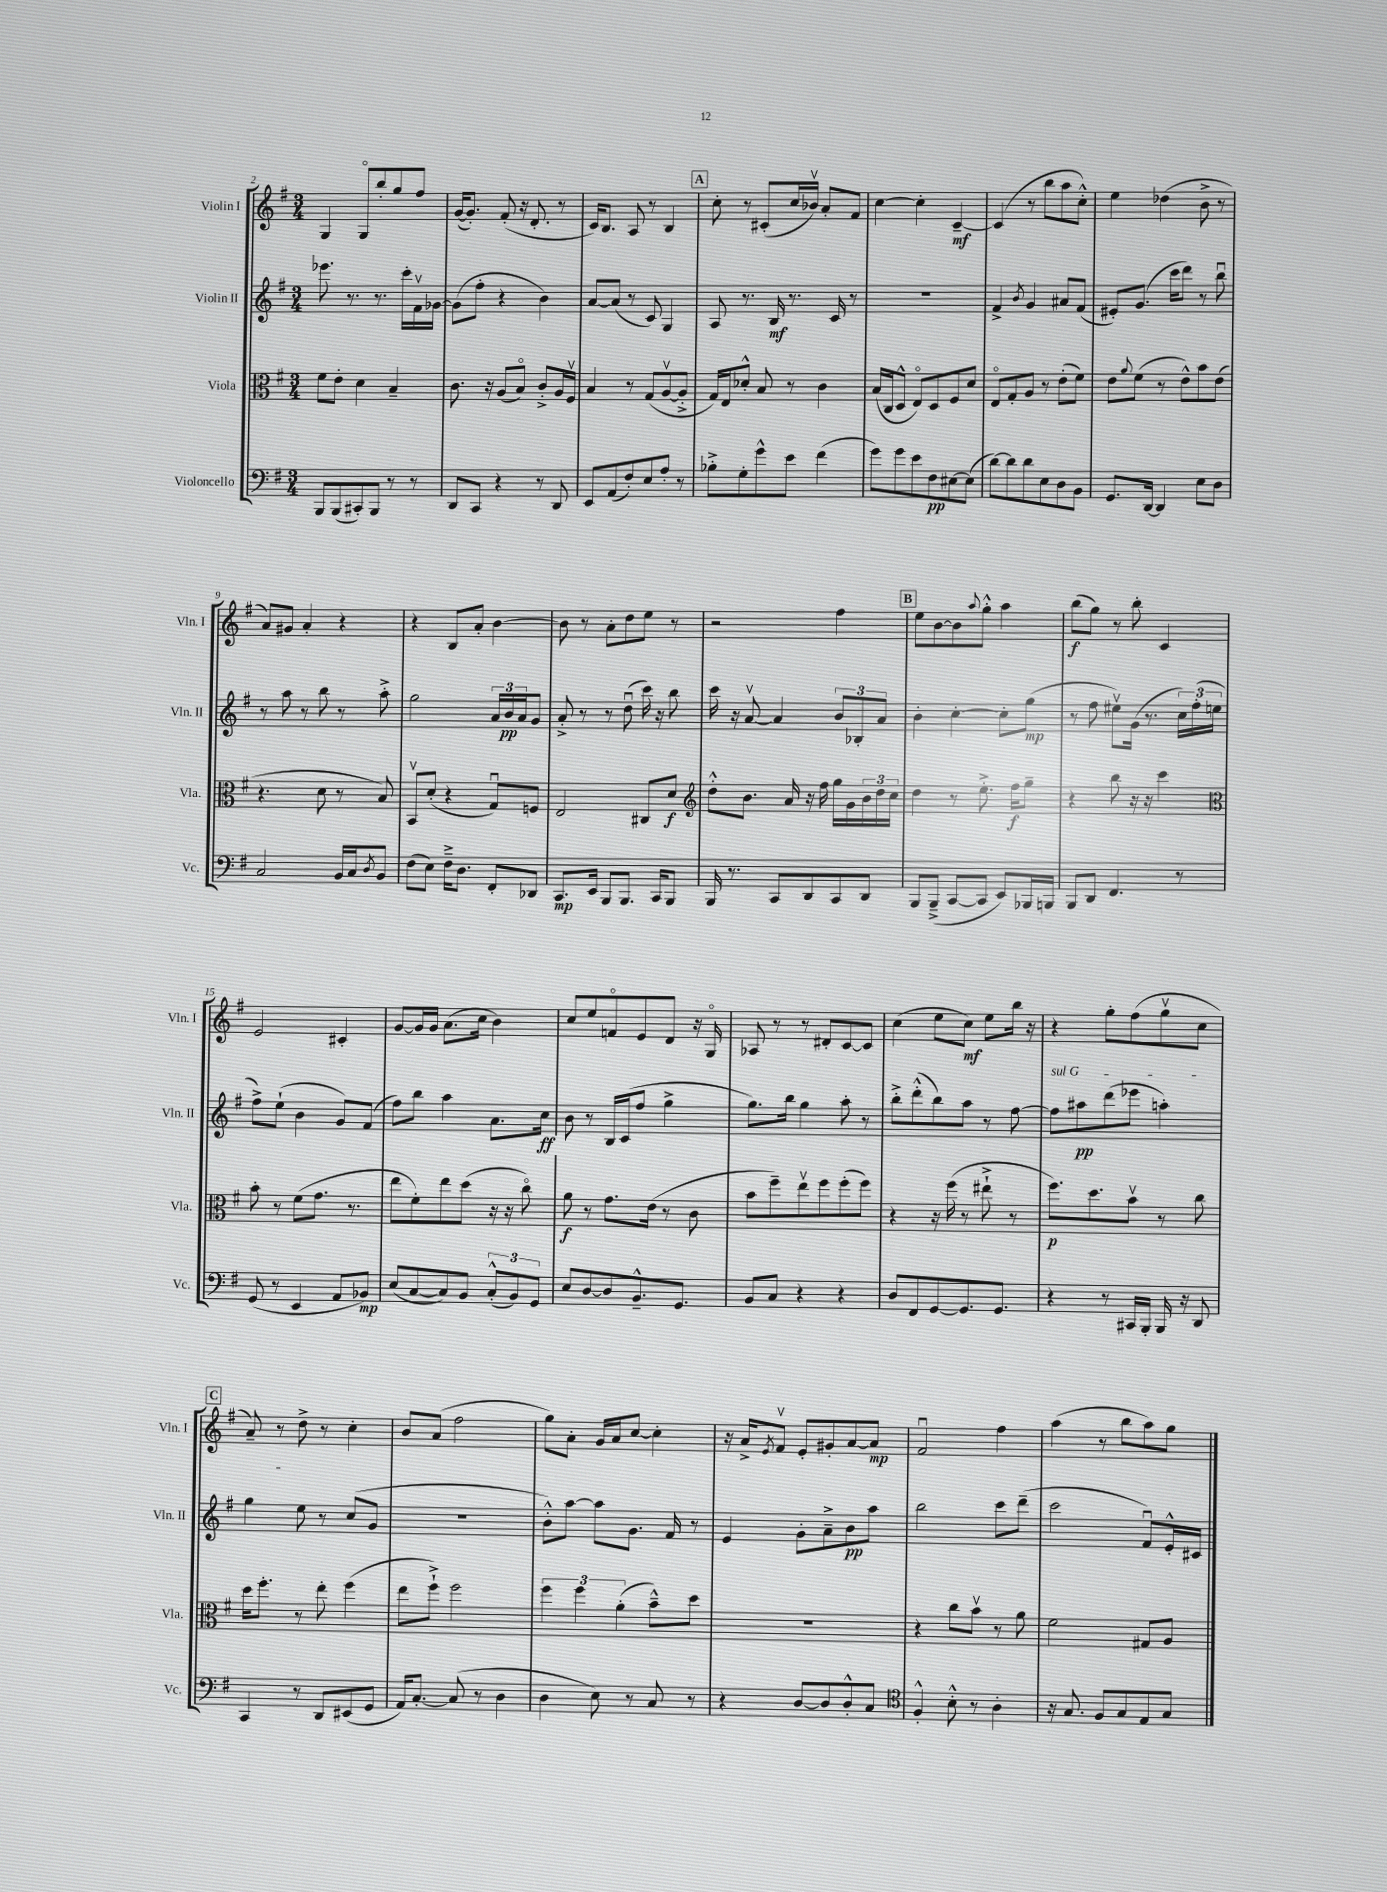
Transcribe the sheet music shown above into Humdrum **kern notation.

**kern	**kern	**kern	**kern
*staff4	*staff3	*staff2	*staff1
*clefF4	*clefC3	*clefG2	*clefG2
*k[f#]	*k[f#]	*k[f#]	*k[f#]
*M3/4	*M3/4	*M3/4	*M3/4
8BBB/L	8f#\L	8.eee-\	4G/
(8BBB/	8e'\J	.	.
.	.	8.r	.
8CC#'/)	4d\	.	8Go/L
8BBB/J	.	8.r	8bb'/
8r	4B~/	.	8gg/
.	.	16ccc'\LL	.
8r	.	16f#v\	8ff#/J
.	.	[16g-\JJ	.
=	=	=	=
8DD/L	8.c\	(8g-\]L	([16g/LK
.	.	.	8.g'/]J)
8CC/J	.	8ff#'\J	.
.	16r	.	.
4r	(8A/L	4r	(8f#'/
.	8Bo/J)	.	16r
.	.	.	8.d'/
8r	8c'^/L	4b\)	.
8DD/	16A/L	.	8r
.	16F#v/JJ	.	.
=	=	=	=
8EE/L	4B/	[8a/L	16c/LK)
.	.	.	8.B/J
(8AA/	.	(8a/]J	.
8F#'/)	8r	8r	8A/
8E/	(8G/L	8c/)	8r
8A'/J	[8Av/	4G/	4B/
8r	8A'^/]J	.	.
=	=	=	=
8B-'^\L	16G/LL)	8A/	8cc'\
.	16E/J	.	.
8G'\	8d-'^^/J	8.r	8r
8g^^\	8B/	.	(8c#'/L
.	.	16B/	.
8e\J	8r	8.r	16cc/L
.	.	.	16b-v/JJ)
(4f#\	4c\	.	8a'/L
.	.	16c/	.
.	.	8r	8f#/J
=	=	=	=
8g\L)	(16B/LL	2.r	[4cc\
.	16C/J	.	.
8g\	8D^^/J	.	.
8e\	8Eo/L)	.	4cc'\]
8F#\	8D/	.	.
[8E#\	8F#/	.	[4c~/
(8E#\]J	8d/J	.	.
=	=	=	=
[8d\L)	8Eo/L	4f#^/	(4c/]
8d\]	8G'/	.	.
.	.	8qb/	.
8d\	8A/J	4g/	8r
8E\	8r	.	8bb\L
8D\	(8e'\L	8a#/L	8aa\
8BB\J	8f#\J)	(8f#/J	8cc'^^\J)
=	=	=	=
8.GG/L	8e\L	8e#'/L)	4ee\
.	8qqa/	.	.
.	(8f#\J	(8.g/J	.
[16DD/Jk	.	.	.
4DD/]	8r	.	(4dd-\
.	.	16ccc\LK	.
.	8e^^\L)	8ddd\J)	.
8E\L	8b\	8r	8b^\
8D\J	(8e\J	8bbu\	8r
=	=	=	=
2C/	4.r	8r	8a/L)
.	.	8aa\	8g#/J
.	.	8r	4a'/
.	8d\	8bb\	.
16BB/LL	8r	8r	4r
16C/J	.	.	.
8qD/	.	.	.
8BB/J	8B/)	8aa'^\	.
=	=	=	=
(8F#\L	8BBv/L	2gg\	4r
8E\J)	(8d'/J	.	.
16F#~^\LK	4r	.	8B/L
8.D\J	.	.	.
.	.	.	8a'/J
8FF#'/L	8Gu/L)	24a/LL	[4b\
.	.	24b/	.
.	.	24a/J	.
8DD-/J	8F/J	8g/J	.
=	=	=	=
8.CC/L	2E/	8a'^/	8b\]
.	.	8r	8r
16EE/Jk	.	.	.
8BBB/L	.	8r	8a'\L
8.BBB/J	.	(8ddu\	8dd\
.	8C#/L	16ccc\)	8ee\J
16CC/LK	.	16r	.
8BBB/J	8d/J	8bb\	8r
=	=	=	=
*	*clefG2	*	*
16BBB/	8dd'^^\L	16ccc\	2r
8.r	.	16r	.
.	8.b\J	[8av/	.
8CC/L	.	4a/]	.
.	16a/	.	.
8DD/	16r	.	.
.	16ff#\	.	.
8CC/	16gg\LL	12b/L	4ff#\
.	16g\	.	.
.	.	12B-'/	.
8DD/J	24b\	.	.
.	24dd\	12a/J	.
.	24cc\JJ	.	.
=	=	=	=
8BBB/L	4dd\	4b'\	8ee\L
(8BBB~^/J	.	.	[8b\
[8CC/L	8r	[4cc'\	8b\]
.	.	.	8qqaa/
8CC/]J	8.ee'^\	.	8gg'^^\J
8EE/L)	.	8cc'\]L	4aa\
.	16ff#\LK	.	.
16BBB-/L	8gg~\J	(8gg\J	.
16BBB/JJ	.	.	.
=	=	=	=
8BBB/L	4r	8r	(8bb\L
8DD/J	.	8ff#\	8gg\J)
4.FF#/	8bb\	8ee#v\L)	8r
.	16r	(16g\Jk	8bb'\
.	16r	8.r	.
.	4ccc\	.	4c/
8r	.	24cc\LL)	.
.	.	(24ff#'\	.
.	.	24ee\JJ	.
=	=	=	=
*	*clefC3	*	*
(8GG/	8b'\	8ff#^\L)	2e/
8r	8r	(8ee`\J	.
4EE/	(8f#\L	4b\	.
.	8.g\J	.	.
8AA/L	.	8g/L)	4c#'/
.	8.r	.	.
8BB-/J)	.	(8f#/J	.
=	=	=	=
(8E/L	8ee\L	8ff#\L)	[8g/L
[8C/	8f#'\)	8bb\J	16g/]L
.	.	.	16g/JJ
8C/])	8ee\	4aa\	(8.a\L
8BB/J	(8dd\J	.	.
.	.	.	16cc\Jk
(12C'^^/L	16r	8.a\L	4b\)
.	16r	.	.
12BB/)	.	.	.
.	8cco\)	.	.
12GG/J	.	.	.
.	.	16cc\Jk	.
=	=	=	=
8E/L	8a\	8b\	8cc/L
[8D/	8r	8r	8ee/
8D/]	8.g\L	16B/LL	8fo/
.	.	(16c/J	.
8.BB~^^/	.	8ff#/J	8e/
.	(16e\Jk	.	.
.	8r	4gg^\	8d/J
8.GG/J	.	.	.
.	8c\	.	16r
.	.	.	16Go/
=	=	=	=
8BB/L	8b\L	8.gg\L)	8A-/
8C/J	8ff#~\)	.	8r
.	.	16bb\Jk	.
4r	8eev\	4gg\	8r
.	8ff#\	.	8d#'/L
4r	(8ff#'\	8aa'\	[8c/
.	8ff#\J)	8r	8c/]J
=	=	=	=
8D/L	4r	8bb'^\L	(4cc\
8FF#/	.	(8ddd'^^\	.
[8GG/	16r	8bb\)	8ee\L
.	(16ff#\	.	.
8.GG/]	8r	8aa\J	8cc\J)
.	8ee#`^\	8r	8ee\L
8.GG/J	.	.	.
.	8r	[8ff#\	16bb\Jk
.	.	.	16r
=	=	=	=
4r	8.ff#\L)	8ff#\]L	4r
.	.	8aa#\	.
.	8.dd\	.	.
8r	.	(8ddd\	8gg'\L
16CC#/LL	8bv\J	8eee-\J	(8ff#\
16BBB'/JJ	.	.	.
16BBB/	8r	4aa'\)	8ggv\
16r	.	.	.
8DD/	8cc\	.	8cc\J
=	=	=	=
4CC/	16dd\LK	4gg\	8a~/)
.	8.ff#'\J	.	.
.	.	.	8r
8r	8r	8ee\	8dd^\
8DD/L	8ee'\	8r	8r
(8EE#/	(4ff#\	(8cc/L	4cc'\
8GG/J	.	8g/J	.
=	=	=	=
16AA/LK)	8ee\L	2.r	8b/L
[8.C'/J	.	.	.
.	8ff#`^\J)	.	(8a/J
(8C/]	2ff#\	.	2ff#\
8r	.	.	.
4D\	.	.	.
=	=	=	=
4D\	6ff#\	8b'^^\L)	8gg\L)
.	.	[8aa\J	8a'\J
.	6ff#\	.	.
8E\)	.	8aa\]L	16g/LL
.	.	.	16a/J
.	(6a'\	.	.
8r	.	8.g\J	[8cc/J
8C/	8b~^^\L)	.	4cc'\]
.	.	16f#/	.
8r	8dd\J	8r	.
=	=	=	=
4r	2.r	4e/	16r
.	.	.	16a^/LK
.	.	.	8qe/
.	.	.	8f#v/J
[8D/L	.	8g'\L	8e'/L
8D/]	.	8a~^\	8g#'/
8D'^^/	.	8b\	[8a/
8C/J	.	8aa\J	8a/]J
=	=	=	=
*clefC4	*	*	*
4F#'^^/	4r	2bb\	2f#u/
8B'^^\	8cc\L	.	.
8r	8bv\J	.	.
4A'\	8r	8ccc\L	4ff#\
.	8a\	(8ddd~\J	.
=	=	=	=
16r	2f#\	2ccc\	(4aa\
8.G/	.	.	.
8F#/L	.	.	8r
8G/	.	.	8bb\L
8E/	8G#/L	8f#u/L)	8aa\)
8G/J	8A/J	16e'^^/L	8gg\J
.	.	16c#/JJ	.
==	==	==	==
*-	*-	*-	*-
